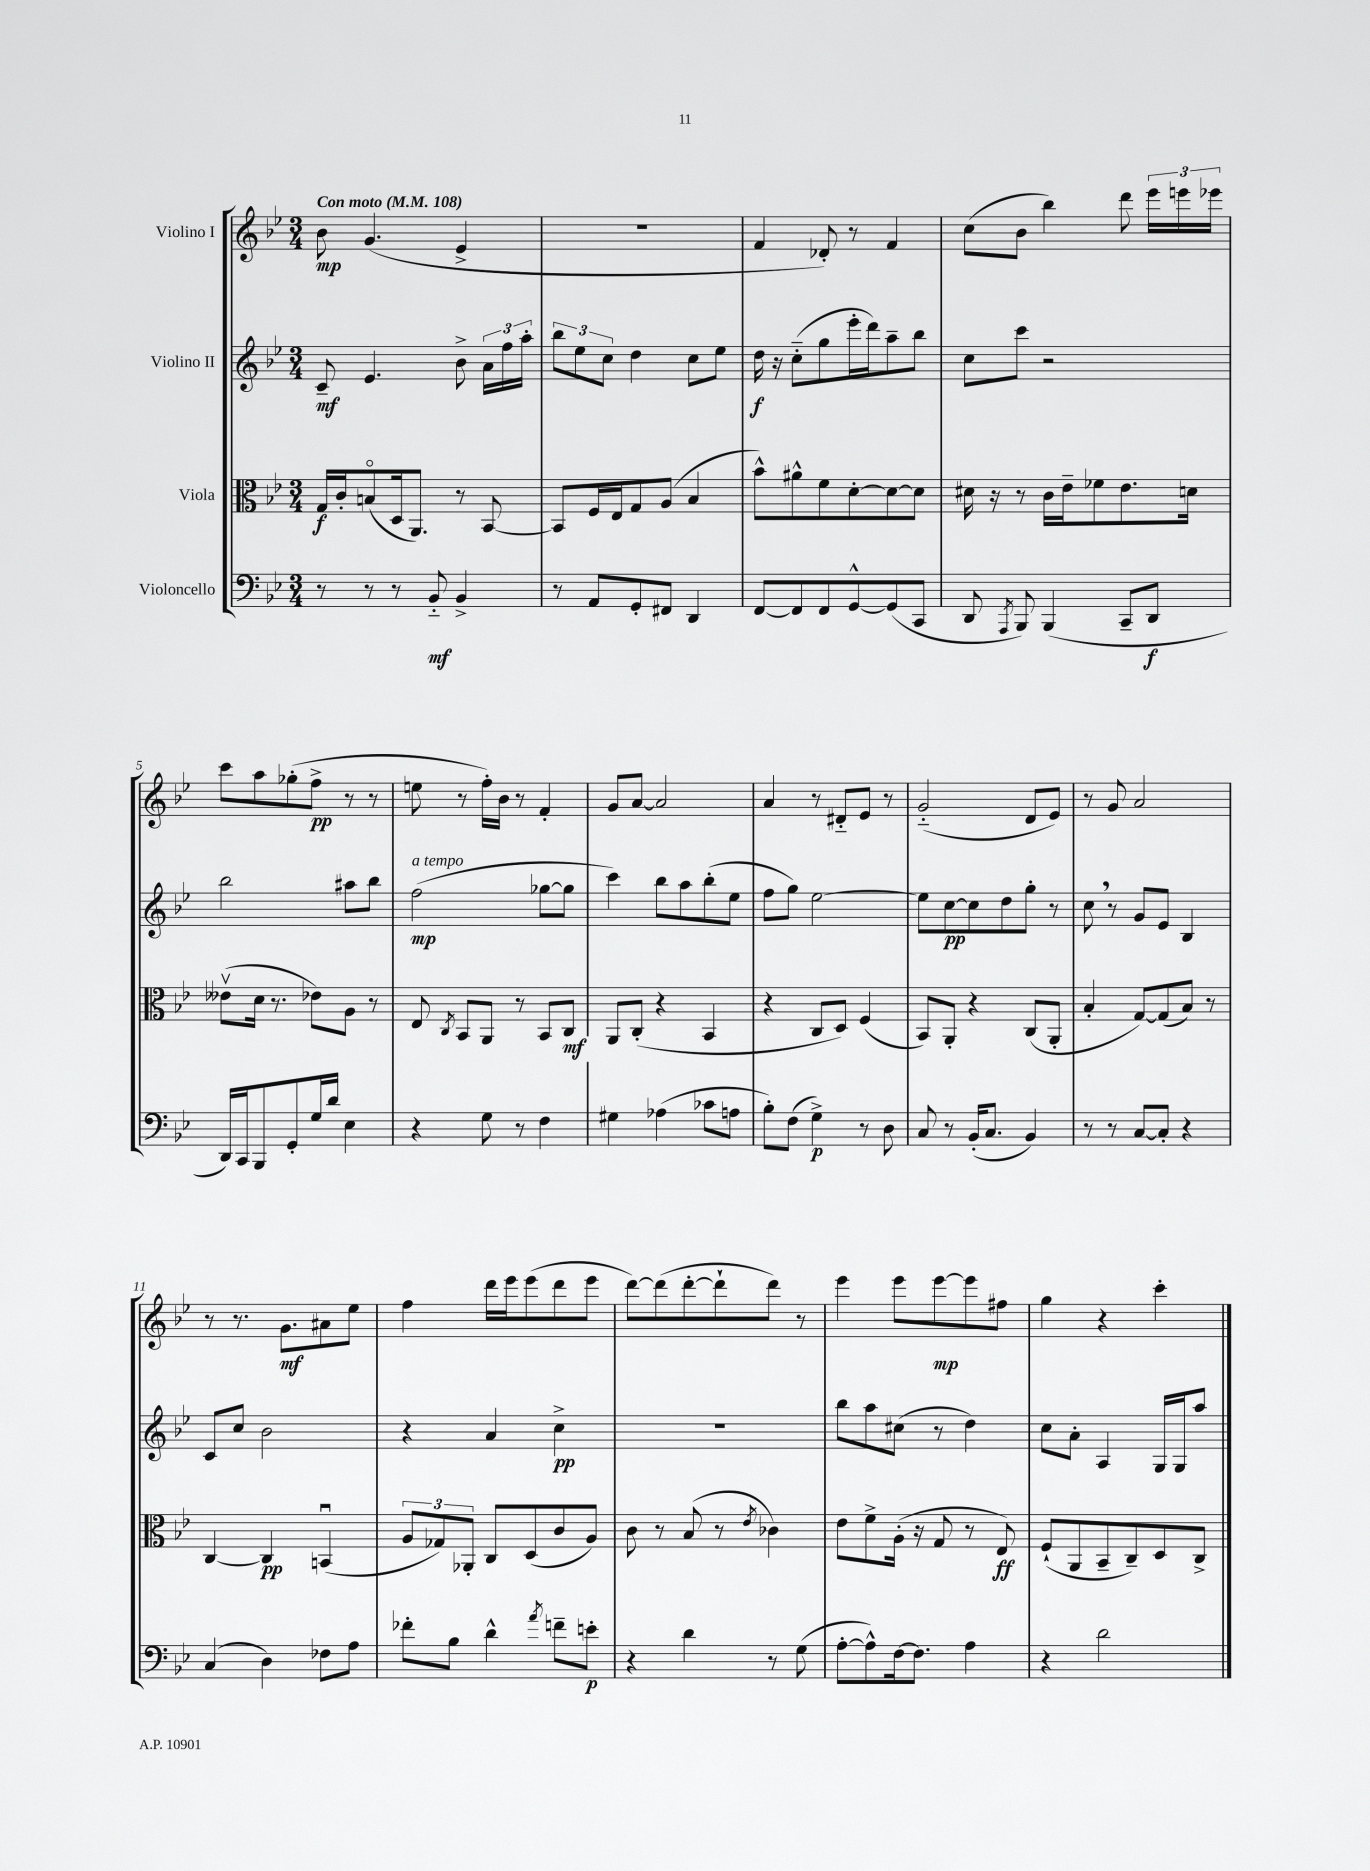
<<
\new StaffGroup <<
\new Staff = "s0" \with { instrumentName = "Violino I" } {
    \clef treble \key bes \major \numericTimeSignature \time 3/4 \tempo "Con moto" 4 = 108
    \autoBeamOff bes'8\mp g'4.( ees'4-> |
    R2. |
    f'4 des'8-.) r8 f'4 |
    c''8[( bes'8] bes''4) d'''8 \tuplet 3/2 { ees'''16[ e'''16 ees'''16] } |
    c'''8[ a''8 ges''8-.( f''8]->\pp r8 r8 |
    e''8 r8 f''16[-.) bes'16] r8 f'4-. |
    g'8[ a'8]~ a'2 |
    a'4 r8 dis'8[-_ ees'8] r8 |
    g'2-_( d'8[ ees'8]) |
    r8 g'8 a'2 |
    r8 r8. g'8.[\mf ais'8 ees''8] |
    f''4 d'''16[ ees'''16 ees'''8( d'''8 ees'''8] |
    d'''8[~) d'''8( d'''8~-. d'''8-! d'''8]) r8 |
    ees'''4 ees'''8[ ees'''8~\mp ees'''8 fis''8] |
    g''4 r4 c'''4-. \bar "|." |
}
\new Staff = "s1" \with { instrumentName = "Violino II" } {
    \clef treble \key bes \major \numericTimeSignature \time 3/4
    \autoBeamOff c'8--\mf ees'4. bes'8-> \tuplet 3/2 { a'16[ f''16 a''16]-. } |
    \tuplet 3/2 { bes''8[ ees''8 c''8] } d''4 c''8[ ees''8] |
    d''16\f r16 c''8[-_( g''8 ees'''16-. d'''16) a''8-- bes''8] |
    c''8[ c'''8] r2 |
    bes''2 ais''8[ bes''8] |
    f''2\mp^\markup { \italic "a tempo" }( ges''8[~ ges''8] |
    c'''4) bes''8[ a''8 bes''8-.( ees''8] |
    f''8[ g''8]) ees''2~ |
    ees''8[ c''8~\pp c''8 d''8 g''8]-. r8 |
    c''8 \breathe r8 g'8[ ees'8] bes4 |
    c'8[ c''8] bes'2 |
    r4 a'4 c''4->\pp |
    r2. |
    bes''8[ a''8 cis''8]( r8 d''4) |
    c''8[ a'8]-. a4 g16[ g16 a''8] \bar "|." |
}
\new Staff = "s2" \with { instrumentName = "Viola" } {
    \clef alto \key bes \major \numericTimeSignature \time 3/4
    \autoBeamOff g16[\f c'16-. b8\flageolet( d16 a,8.]) r8 bes,8~ |
    bes,8[ f16 ees16 g8 a8]( bes4 |
    bes'8[-^) ais'8-^ f'8 d'8~-. d'8~ d'8] |
    dis'16 r16 r8 c'16[ ees'16-- fes'8 ees'8. d'16] |
    eeses'8[\upbow( d'16] r8. ees'8[) a8] r8 |
    ees8 \acciaccatura { c8 } bes,8[ a,8] r8 bes,8[ c8]\mf |
    a,8[ c8]-.( r4 bes,4 |
    r4 c8[ d8]) f4( |
    bes,8[) a,8]-. r4 c8[( a,8]-. |
    bes4-. g8[~) g8( bes8]) r8 |
    c4~ c4\pp b,4\downbow( |
    \tuplet 3/2 { a8[ ges8) aes,8]-. } c8[ d8( c'8 a8]) |
    c'8 r8 bes8( r8 \acciaccatura { ees'8 } ces'4) |
    ees'8[ f'8-> a16]-.( r16 g8 r8 ees8\ff) |
    f8[-!( a,8 bes,8-- c8--) d8 c8]-> \bar "|." |
}
\new Staff = "s3" \with { instrumentName = "Violoncello" } {
    \clef bass \key bes \major \numericTimeSignature \time 3/4
    \autoBeamOff r8 r8 r8 bes,8-_\mf bes,4-> |
    r8 a,8[ g,8-. fis,8] d,4 |
    f,8[~ f,8 f,8 g,8~-^ g,8( c,8] |
    d,8 \acciaccatura { a,,8 } bes,,8) bes,,4( c,8[-- d,8]\f |
    d,16[) c,16 bes,,8 g,8-. g16 d'16] ees4 |
    r4 g8 r8 f4 |
    gis4 aes4( ces'8[ a8] |
    bes8[-.) f8]( g4->\p) r8 d8 |
    c8 r8 bes,16[-.( c8.] bes,4) |
    r8 r8 c8[~ c8]-. r4 |
    c4( d4) fes8[ a8] |
    fes'8[-. bes8] d'4-^ \acciaccatura { a'8 } f'8[-- e'8]-.\p |
    r4 d'4 r8 g8( |
    a8[~-. a8-^) f16~ f8.] a4 |
    r4 d'2 \bar "|." |
}
>>
>>
